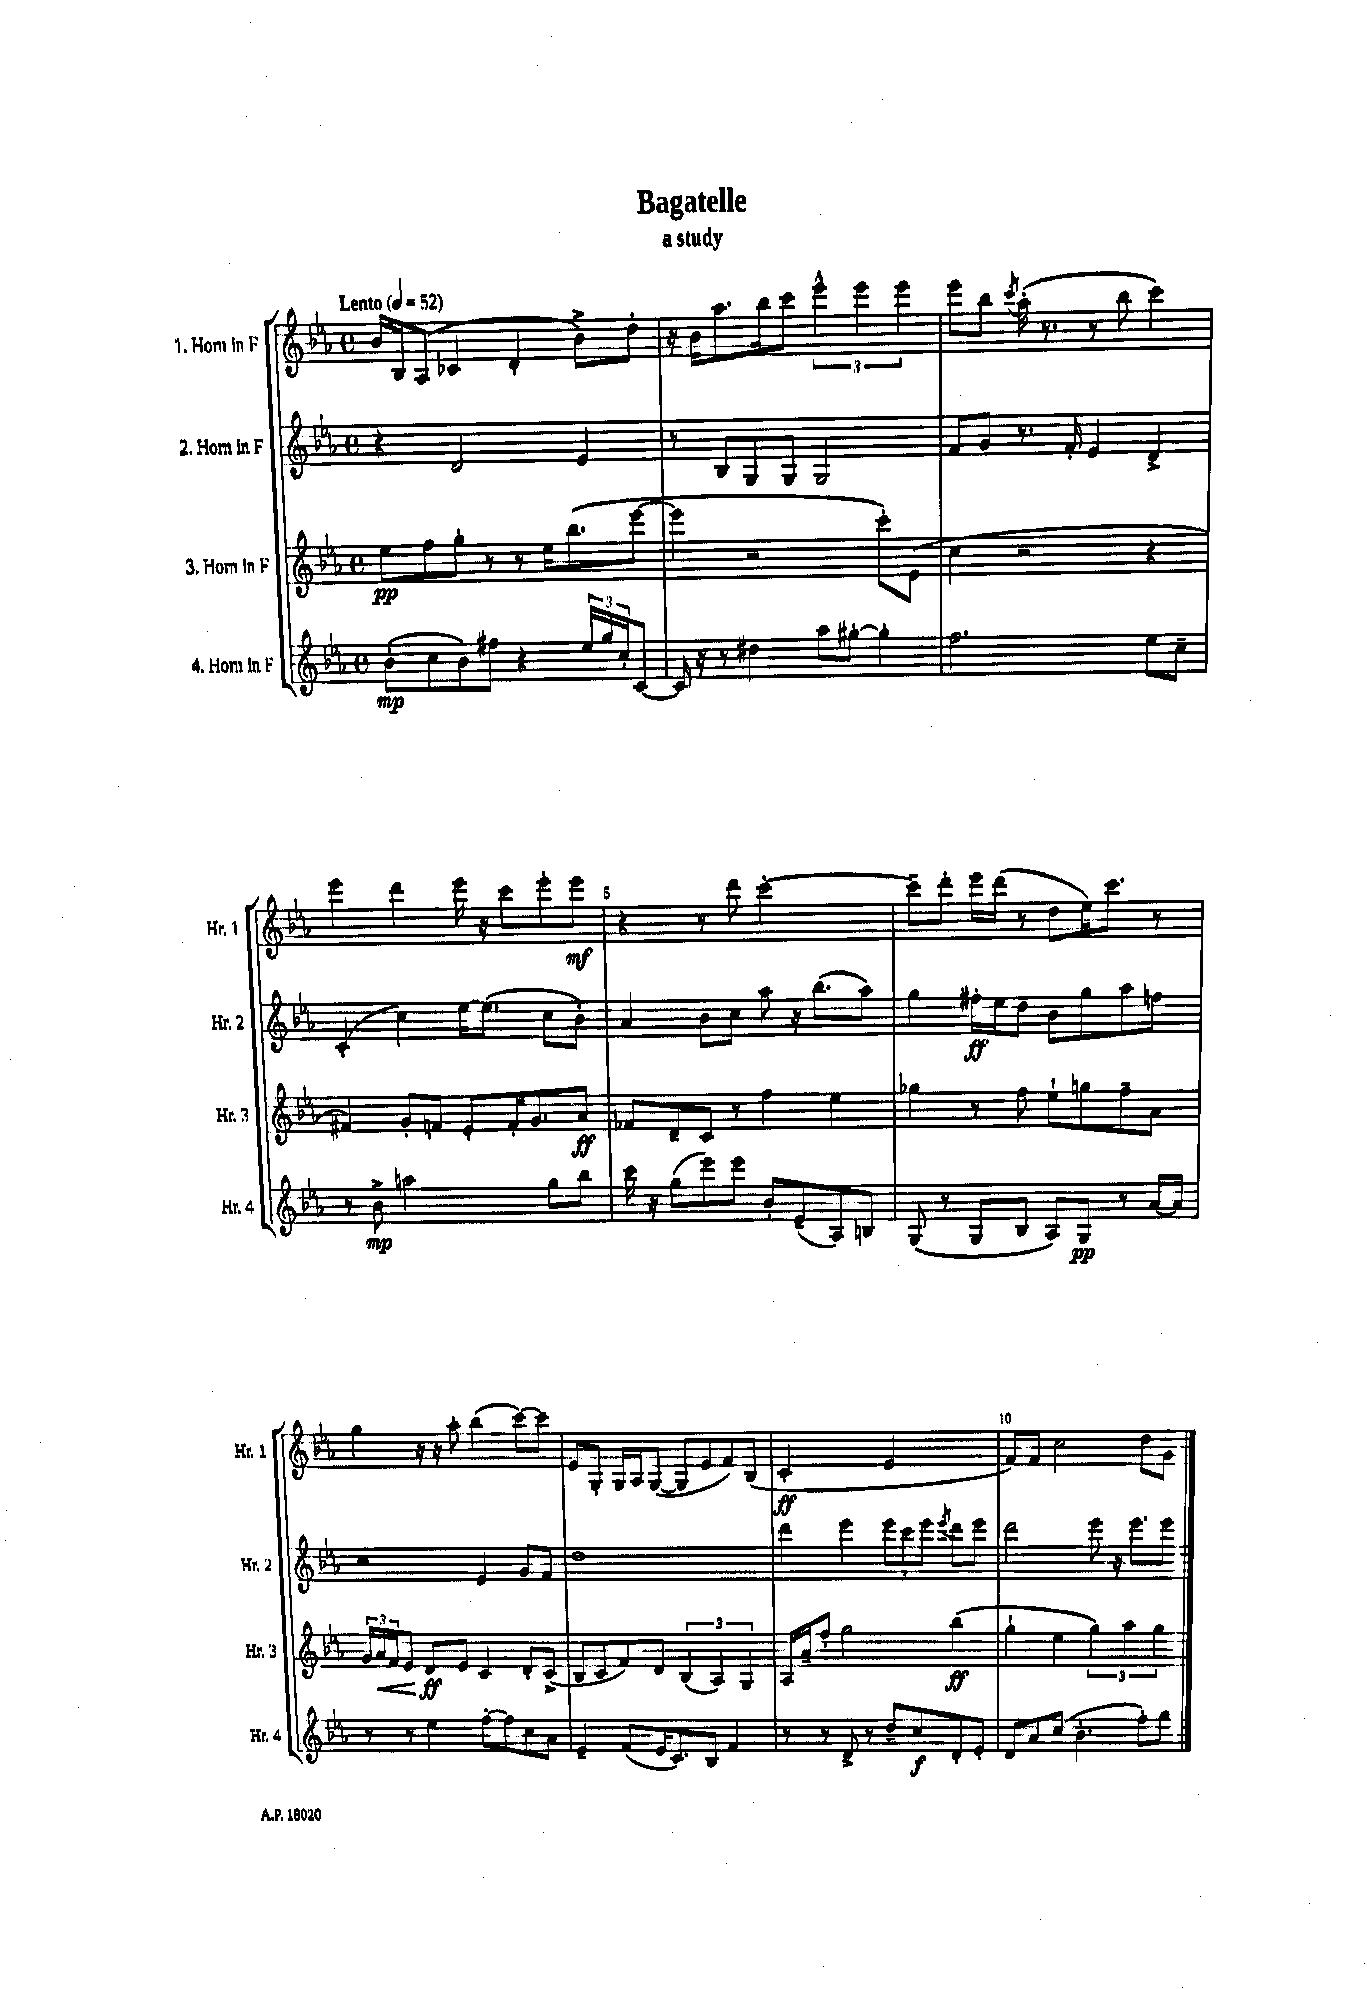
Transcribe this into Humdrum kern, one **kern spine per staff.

**kern	**dynam	**kern	**dynam	**kern	**dynam	**kern	**dynam
*part4	*part4	*part3	*part3	*part2	*part2	*part1	*part1
*staff4	*staff4	*staff3	*staff3	*staff2	*staff2	*staff1	*staff1
*I"4. Horn in F	*	*I"3. Horn in F	*	*I"2. Horn in F	*	*I"1. Horn in F	*
*I'Hr. 4	*	*I'Hr. 3	*	*I'Hr. 2	*	*I'Hr. 1	*
*clefG2	*	*clefG2	*	*clefG2	*	*clefG2	*
*k[b-e-a-]	*	*k[b-e-a-]	*	*k[b-e-a-]	*	*k[b-e-a-]	*
*M4/4	*	*M4/4	*	*M4/4	*	*M4/4	*
*met(c)	*	*met(c)	*	*met(c)	*	*met(c)	*
*MM52	*	*MM52	*	*MM52	*	*MM52	*
=1	=1	=1	=1	=1	=1	=1	=1
!	!	!	!	!	!	!LO:TX:a:B:t=Lento	!
(8b-'\L	mp	8ee-\L	pp	4r	.	16b-/LL	.
.	.	.	.	.	.	16B-/J	.
8cc\	.	8ff\	.	.	.	(8A-/J	.
8b-\)	.	8gg'\J	.	2d/	.	4c-X/	.
8ff#X\J	.	8r	.	.	.	.	.
4r	.	8r	.	.	.	4d'/	.
.	.	16ee-\KL	.	.	.	.	.
.	.	(8.bb-\	.	.	.	.	.
24ee-/LL	.	.	.	4e-/	.	8b-^\L)	.
24gg/	.	.	.	.	.	.	.
24cc'/J	.	.	.	.	.	.	.
[8c/J	.	[8eee-\J	.	.	.	8dd'\J	.
=2	=2	=2	=2	=2	=2	=2	=2
16c/]	.	4eee-\]	.	8r	.	16r	.
16r	.	.	.	.	.	16b-\KL	.
8r	.	.	.	8B-/L	.	8.aa-\	.
4dd#X\	.	2r	.	8G/	.	.	.
.	.	.	.	.	.	16bb-\k	.
.	.	.	.	8G/J	.	8ccc\J	.
8aa-\L	.	.	.	2G/	.	6eee-^^\	.
[8gg#X'\J	.	.	.	.	.	.	.
.	.	.	.	.	.	6eee-\	.
4gg#'\]	.	8ccc'\L)	.	.	.	.	.
.	.	.	.	.	.	6eee-\	.
.	.	(8e-\J	.	.	.	.	.
=3	=3	=3	=3	=3	=3	=3	=3
2.ff\	.	4cc\	.	8f/L	.	8eee-\L	.
.	.	.	.	8g/J	.	8bb-\J	.
.	.	.	.	.	.	8qccc/	.
.	.	2r	.	8.r	.	(16aa-'\	.
.	.	.	.	.	.	8.r	.
.	.	.	.	16f'/	.	.	.
.	.	.	.	4e-/	.	8r	.
.	.	.	.	.	.	8bb-\	.
8ee-\L	.	4r	.	4d^/	.	4ccc\)	.
8cc~\J	.	.	.	.	.	.	.
!!LO:LB:g=z
=4	=4	=4	=4	=4	=4	=4	=4
8r	.	4f#X/)	.	(4c'/	.	4eee-\	.
8b-^\	mp	.	.	.	.	.	.
2aan\	.	8g'/L	.	4cc\)	.	4ddd\	.
.	.	8fn/J	.	.	.	.	.
.	.	8e-'/L	.	[16ee-\KL	.	16eee-\	.
.	.	.	.	(8.ee-\J]	.	16r	.
.	.	16f'/K	.	.	.	8ccc\L	.
.	.	8.g/	.	.	.	.	.
8gg\L	.	.	.	8cc\L	.	8eee-'\	.
8bb-\J	.	8a-/J	ff	8b-'\J)	.	8eee-\J	mf
=5	=5	=5	=5	=5	=5	=5	=5
16ccc\	.	8f-X/L	.	4a-/	.	4r	.
16r	.	.	.	.	.	.	.
(8gg\L	.	8d~/	.	.	.	.	.
8eee-\)	.	8c/J	.	8b-\L	.	8r	.
8eee-\J	.	8r	.	8cc\J	.	8ddd\	.
8b-'/L	.	4ff\	.	8aa-\	.	[2ccc'\	.
(8e-~/	.	.	.	16r	.	.	.
.	.	.	.	(8.bb-\L	.	.	.
8A-/)	.	4ee-\	.	.	.	.	.
8Bn/J	.	.	.	8aa-\J)	.	.	.
=6	=6	=6	=6	=6	=6	=6	=6
(8G/	.	4gg-X\	.	4gg\	.	8ccc~\L]	.
8r	.	.	.	.	.	8ddd'\J	.
8G/L	.	8r	.	16ff#X'\LL	ff	16eee-\LL	.
.	.	.	.	16ee-\J	.	(16ddd\JJ	.
8B-/J	.	8ff\	.	8dd\J	.	8r	.
8A-/L)	.	8ee-`\L	.	8b-\L	.	8dd\L	.
8G/J	pp	8ggn\	.	8gg\	.	16ee-\K)	.
.	.	.	.	.	.	8.ccc\J	.
8r	.	8ff~\	.	8aa-\	.	.	.
[16a-/LL	.	8a-\J	.	8ffn\J	.	8r	.
16a-/JJ]	.	.	.	.	.	.	.
!!LO:LB:g=z
=7	=7	=7	=7	=7	=7	=7	=7
8r	.	24g/LL	.	2r	.	4gg\	.
!	!	!	!LO:HP:b	!	!	!	!
.	.	24a-/	<	.	.	.	.
.	.	24f/J	.	.	.	.	.
8r	.	8e-/J	.	.	.	.	.
4ee-\	.	8d/L	ff	.	.	16r	.
.	.	.	.	.	.	16r	.
.	.	8e-/J	[	.	.	8aa-'\	.
[8ff'\L	.	4c/	.	4e-/	.	(4bb-\	.
8ff\]	.	.	.	.	.	.	.
8cc\	.	8d'/L	.	8g/L	.	[8ccc\L)	.
8a-\J	.	(8c^/J	.	8f/J	.	8ccc\J]	.
=8	=8	=8	=8	=8	=8	=8	=8
4e-~/	.	8B-/L	.	1dd	.	8e-/L	.
.	.	8c/	.	.	.	8G'/J	.
(8f/L	.	8f/)	.	.	.	16G/LL	.
.	.	.	.	.	.	16A-/J	.
16e-/K	.	8d/J	.	.	.	([8G/J	.
8.c/)	.	.	.	.	.	.	.
.	.	(6B-/	.	.	.	8G/L]	.
8B-/J	.	.	.	.	.	8e-/	.
.	.	6A-/)	.	.	.	.	.
4f/	.	.	.	.	.	8f/)	.
.	.	6G/	.	.	.	.	.
.	.	.	.	.	.	(8B-/J	.
=9	=9	=9	=9	=9	=9	=9	=9
8r	.	16A-/LL	.	4ddd\	.	2c'/	ff
.	.	16a-~/J	.	.	.	.	.
8r	.	8ff'/J	.	.	.	.	.
8d^/	.	2gg\	.	4eee-\	.	.	.
8r	.	.	.	.	.	.	.
8dd~/L	.	.	.	12eee-\L	.	2e-/	.
.	.	.	.	12ccc\	.	.	.
8cc/	f	.	.	.	.	.	.
.	.	.	.	12eee-\J	.	.	.
.	.	.	.	8qeee-/	.	.	.
8d'/	.	(4bb-\	ff	8ddd\L	.	.	.
8e-'/J	.	.	.	8eee-\J	.	.	.
=10	=10	=10	=10	=10	=10	=10	=10
8d/L	.	4gg`\	.	2ddd\	.	8f/L)	.
8a-/	.	.	.	.	.	8f/J	.
(8cc/J	.	4ee-\	.	.	.	2cc\	.
4.b-'\	.	.	.	.	.	.	.
.	.	6gg\)	.	8eee-\	.	.	.
.	.	.	.	16r	.	.	.
.	.	6aa-\	.	.	.	.	.
.	.	.	.	8.eee-\L	.	.	.
8ff'\L)	.	.	.	.	.	8dd\L	.
.	.	6gg\	.	.	.	.	.
8gg\J	.	.	.	8eee-\J	.	8g\J	.
==	==	==	==	==	==	==	==
*-	*-	*-	*-	*-	*-	*-	*-
